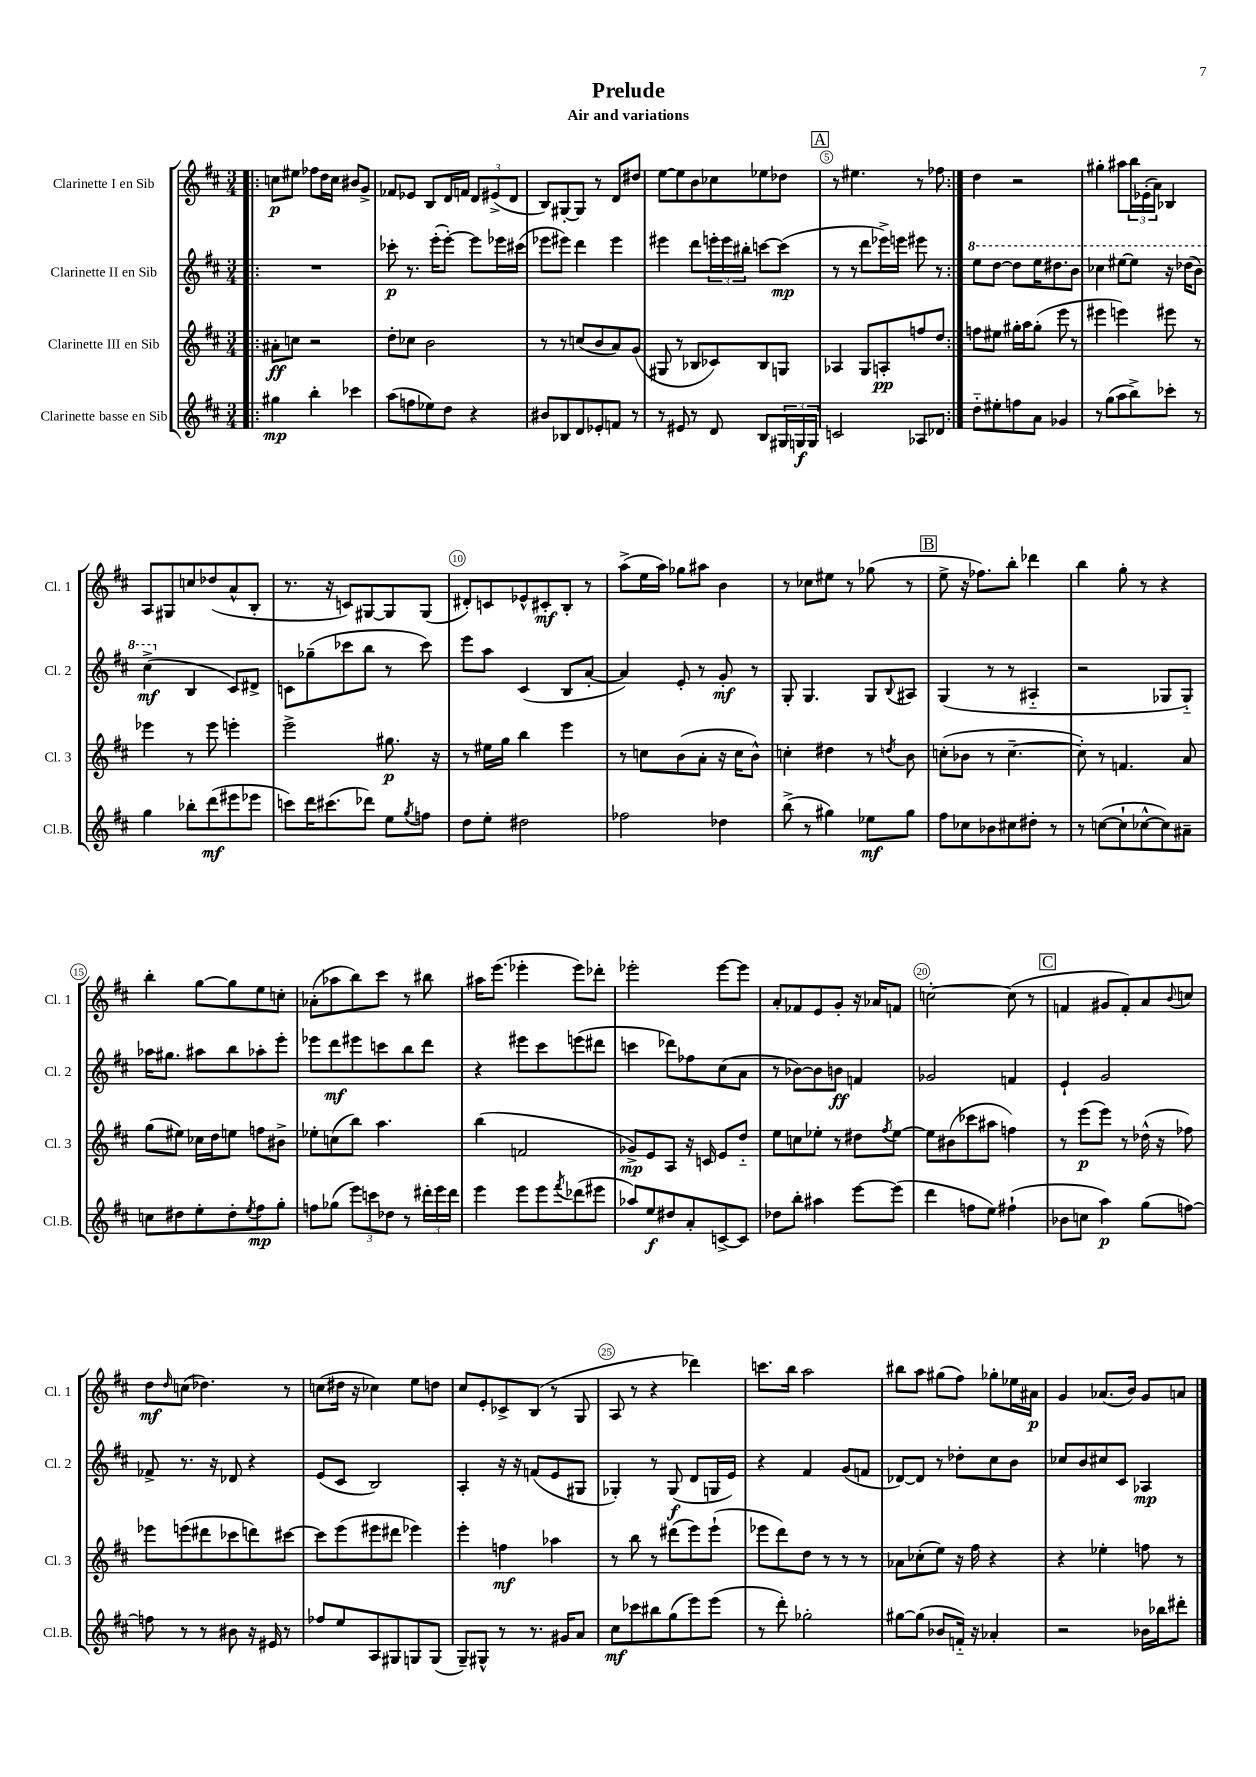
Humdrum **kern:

**kern	**dynam	**kern	**dynam	**kern	**dynam	**kern	**dynam
*part4	*part4	*part3	*part3	*part2	*part2	*part1	*part1
*staff4	*staff4	*staff3	*staff3	*staff2	*staff2	*staff1	*staff1
*I"Clarinette basse en Sib	*	*I"Clarinette III en Sib	*	*I"Clarinette II en Sib	*	*I"Clarinette I en Sib	*
*I'Cl.B.	*	*I'Cl. 3	*	*I'Cl. 2	*	*I'Cl. 1	*
*clefG2	*	*clefG2	*	*clefG2	*	*clefG2	*
*k[f#c#]	*	*k[f#c#]	*	*k[f#c#]	*	*k[f#c#]	*
*M3/4	*	*M3/4	*	*M3/4	*	*M3/4	*
=1!|:	=1!|:	=1!|:	=1!|:	=1!|:	=1!|:	=1!|:	=1!|:
4gg#X\	mp	8a#X'\L	ff	2.r	.	8ccn\L	p
.	.	8ccn\J	.	.	.	8ee#X\J	.
4bb'\	.	2r	.	.	.	8ff-X\L	.
.	.	.	.	.	.	16dd\L	.
.	.	.	.	.	.	16cc\JJ	.
4ccc-X\	.	.	.	.	.	8b#X/L	.
.	.	.	.	.	.	8g^/J	.
=2	=2	=2	=2	=2	=2	=2	=2
(8aa\L	.	8dd'\L	.	8ccc-X'\	p	8f-X/L	.
8ffn\	.	8cc-X\J	.	8.r	.	8e-X/J	.
8ee-X\)	.	2b\	.	.	.	8B/L	.
.	.	.	.	(16eee'\KL	.	.	.
8dd\J	.	.	.	[8eee'\J)	.	16d/L	.
.	.	.	.	.	.	16fn/JJ	.
4r	.	.	.	8eee\L]	.	12d/L	.
.	.	.	.	.	.	(12e#X^/	.
.	.	.	.	16eee-X\L	.	.	.
.	.	.	.	.	.	12d/J	.
.	.	.	.	(16ccc#X\JJ	.	.	.
=3	=3	=3	=3	=3	=3	=3	=3
8b#X/L	.	8r	.	8eee-X\L	.	8B/L)	.
8B-X/	.	8r	.	8eee#X\J)	.	[8G#X'/	.
8d/	.	(8ccn/L	.	4ddd\	.	8G#/J]	.
8e-X'/	.	8b/	.	.	.	8r	.
8fn/J	.	8a/)	.	4eee#\	.	8d/L	.
8r	.	(8g/J	.	.	.	8dd#X/J	.
=4	=4	=4	=4	=4	=4	=4	=4
8r	.	8G#X/	.	4eee#X\	.	[8ee\L	.
8e#X/	.	8r	.	.	.	8ee\]	.
8r	.	8B-X/L	.	8ddd\L	.	8b\	.
8d/	.	8c-X/)	.	24eeen'\L	.	8cc-X\	.
.	.	.	.	24eee\	.	.	.
.	.	.	.	24bb#X'\JJ	.	.	.
8B/L	.	8B-/	.	[8cccn\L	.	8ee-X\	.
24G#X/L	.	8Gn/J	.	(8ccc\J]	mp	8dd-X\J	.
24Gn/	f	.	.	.	.	.	.
24G/JJ	.	.	.	.	.	.	.
!!LO:REH:place=s1:t=A
=5	=5	=5	=5	=5	=5	=5	=5
2cn/	.	4A-X/	.	8r	.	8r	.
.	.	.	.	8r	.	4.ee#X\	.
.	.	8G/L	.	8ddd\L	.	.	.
.	.	8An'/	pp	16eee-X^\L)	.	.	.
.	.	.	.	16eeen\JJ	.	.	.
8A-X/L	.	8ffn/	.	8eee#X\	.	8r	.
8d-X/J	.	8dd/J	.	8r	.	8ff-X\	.
=6:|!	=6:|!	=6:|!	=6:|!	=6:|!	=6:|!	=6:|!	=6:|!
*	*	*	*	*8va	*	*	*
8dd\L	.	8ffn\L	.	8eee\L	.	4dd\	.
8ee#X'\	.	8ee#X\J	.	[8ddd\J	.	.	.
8ffn\	.	16gg#X'\LL	.	8ddd\L]	.	2r	.
.	.	16aa\J	.	.	.	.	.
8a\J	.	(8gg#'\J	.	16eee\K	.	.	.
.	.	.	.	8.ddd#X\	.	.	.
4g-X/	.	8eee\	.	.	.	.	.
.	.	8r	.	8bb\J	.	.	.
=7	=7	=7	=7	=7	=7	=7	=7
8r	.	4eee#X\	.	4ccc-X\	.	4gg#X'\	.
(8gg\L	.	.	.	.	.	.	.
8aa\	.	4eeen\)	.	[8eee#X\L	.	8aa#X\L	.
8bb^\)	.	.	.	8eee#\J]	.	24bb\L	.
.	.	.	.	.	.	(24e-X'\	.
.	.	.	.	.	.	24a\JJ)	.
8ccc-X'\J	.	8eee#X\	.	16r	.	4B-X/	.
.	.	.	.	(16ddd-X\KL	.	.	.
8r	.	8r	.	8bb\J)	.	.	.
!!LO:LB:g=z
=8	=8	=8	=8	=8	=8	=8	=8
4gg\	.	4eee-X\	.	(4ccc#^\	mf	8A/L	.
.	.	.	.	.	.	8G#X/	.
*	*	*	*	*X8va	*	*	*
8bb-X'\L	.	8r	.	4B/	.	8ccn/	.
(8ddd\	mf	8eee-\	.	.	.	(8dd-X/	.
8eee#X\	.	4eeen'\	.	8c#/L)	.	8a^^/	.
8eee-X\J	.	.	.	8d#X^/J	.	8B'/J	.
=9	=9	=9	=9	=9	=9	=9	=9
8cccn\L)	.	2eee^\	.	8cn\L	.	8.r	.
16ddd\K	.	.	.	(8gg-X~\	.	.	.
(8.ccc#X\	.	.	.	.	.	16r	.
.	.	.	.	8ccc-X\	.	8cn/L)	.
8ddd-X\J)	.	.	.	8bb\J	.	[8G#X/	.
8ee\L	.	8.gg#X\	p	8r	.	8G#/]	.
8qgg/	.	.	.	.	.	.	.
8ffn\J	.	.	.	8ccc-\)	.	(8G#/J	.
.	.	16r	.	.	.	.	.
=10	=10	=10	=10	=10	=10	=10	=10
8dd\L	.	8r	.	8eee\L	.	8d#X'/L)	.
8ee'\J	.	16ee#X\LL	.	8aa\J	.	8cn/	.
.	.	16gg\JJ	.	.	.	.	.
2dd#X\	.	4bb\	.	(4c#/	.	8e-X^^/	.
.	.	.	.	.	.	8c#X'/	mf
.	.	4eee\	.	8B/L	.	8B'/J	.
.	.	.	.	[8a'/J	.	8r	.
=11	=11	=11	=11	=11	=11	=11	=11
2ff-X\	.	8r	.	4a/])	.	(8aa^\L	.
.	.	8ccn\L	.	.	.	16ee\L	.
.	.	.	.	.	.	16aa\JJ)	.
.	.	(8b\	.	8e'/	.	8gg-X\L	.
.	.	8a'\J	.	8r	.	8aa#X\J	.
4dd-X\	.	16r	.	8g'/	mf	4b\	.
.	.	16cc\KL	.	.	.	.	.
.	.	8b^^\J)	.	8r	.	.	.
=12	=12	=12	=12	=12	=12	=12	=12
(8bb^\	.	4ccn'\	.	8G'/	.	8r	.
8r	.	.	.	4.G/	.	8cc-X\L	.
4gg#X\)	.	4dd#X\	.	.	.	8ee#X\J	.
.	.	.	.	.	.	8r	.
8ee-X\L	mf	8r	.	8G/L	.	(8gg-X\	.
.	.	8qddn/	.	8qqB/	.	.	.
8gg#\J	.	8b\	.	8A#X/J	.	8r	.
!!LO:REH:place=s1:t=B
=13	=13	=13	=13	=13	=13	=13	=13
8ff#\L	.	(8ccn'\L	.	(4G/	.	8ee^\	.
8cc-X\	.	8b-X\J	.	.	.	16r	.
.	.	.	.	.	.	8.ff-X\L)	.
8b-X\	.	8r	.	8r	.	.	.
8cc#X\	.	[4.cc~\	.	8r	.	8bb'\J	.
8dd#X'\J	.	.	.	4A#X/	.	4ddd-X\	.
8r	.	.	.	.	.	.	.
=14	=14	=14	=14	=14	=14	=14	=14
8r	.	8cc'\])	.	2r	.	4bb\	.
([8ccn\L	.	8r	.	.	.	.	.
8cc`\]	.	4.fn/	.	.	.	8gg'\	.
[8cc-X^^\	.	.	.	.	.	8r	.
8cc-\])	.	.	.	8G-X/L	.	4r	.
8a#X~\J	.	8a/	.	8G-/J)	.	.	.
!!LO:LB:g=z
=15	=15	=15	=15	=15	=15	=15	=15
8ccn\L	.	(8gg\L	.	16aa-X\KL	.	4bb'\	.
.	.	.	.	8.gg#X\J	.	.	.
8dd#X\	.	8ee#X\J)	.	.	.	.	.
8ee'\	.	16cc-X\LL	.	8aa#X\L	.	[8gg\L	.
.	.	16dd\J	.	.	.	.	.
8dd#'\	.	8een\J	.	8bb\	.	8gg\]	.
8qee/	.	.	.	.	.	.	.
8ff#\	mp	8ffn\L	.	8aa-X'\	.	8ee\	.
8gg'\J	.	8b#X^\J	.	8eee'\J	.	8ccn'\J	.
=16	=16	=16	=16	=16	=16	=16	=16
8ffn\L	.	8ee-X'\L	.	8eee-X\L	.	(8a-X'\L	.
(8gg-X\J	.	(8ccn\	.	8ddd\	mf	8aa-X\	.
12eee\L)	.	8bb\J)	.	8eee#X\	.	8bb\)	.
12cccn\	.	.	.	.	.	.	.
.	.	4.aa\	.	8cccn\	.	8ccc#\J	.
12dd-X\J	.	.	.	.	.	.	.
8r	.	.	.	8bb\	.	8r	.
24ddd#X'\LL	.	.	.	8ddd\J	.	8bb#X\	.
24eee\	.	.	.	.	.	.	.
24ddd#\JJ	.	.	.	.	.	.	.
=17	=17	=17	=17	=17	=17	=17	=17
4eee\	.	(4bb\	.	4r	.	16aa#X\KL	.
.	.	.	.	.	.	(8.eee\J	.
8eee\L	.	2fn/	.	8eee#X\L	.	4eee-X'\	.
8eee\	.	.	.	8ccc#\	.	.	.
8qfff#/	.	.	.	.	.	.	.
(8ddd-X\	.	.	.	(8eeen\	.	8eee-\L)	.
8eee#X\J	.	.	.	8ddd#X\J	.	8ddd-X'\J	.
=18	=18	=18	=18	=18	=18	=18	=18
8aa-X/L)	.	8g-X^/L)	mp	4cccn\	.	2eee-X'\	.
8ee/	f	8e/	.	.	.	.	.
8dd#X/	.	8A/J	.	8ddd-X\L)	.	.	.
8a'/	.	16r	.	8ff-X\	.	.	.
.	.	16cn/	.	.	.	.	.
[8cn^/	.	8e/L	.	(8cc#\	.	[8eee-\L	.
8c/J]	.	8dd/J	.	8a\J	.	8eee-\J]	.
=19	=19	=19	=19	=19	=19	=19	=19
8dd-X\L	.	8ee\L	.	8r	.	8a'/L	.
8bb'\J	.	8ccn\	.	[8b-X\L)	.	8f-X/	.
4aa#X\	.	8ee-X'\J	.	8b-\]	.	8e/	.
.	.	8r	.	8bn\J	ff	8g'/J	.
[8eee\L	.	8dd#X\L	.	4fn/	.	16r	.
.	.	.	.	.	.	16a-X/KL	.
.	.	8qff#/	.	.	.	.	.
(8eee\J]	.	[8ee-\J	.	.	.	8fn/J	.
=20	=20	=20	=20	=20	=20	=20	=20
4ddd\	.	8ee-\L]	.	2g-X/	.	[2ccn'\	.
.	.	(8b#X\	.	.	.	.	.
8ffn\L	.	8ccc-X\	.	.	.	.	.
8ee\J)	.	8aa#X\J	.	.	.	.	.
(4ff#X`\	.	4ffn\)	.	4fn/	.	(8cc\]	.
.	.	.	.	.	.	8r	.
!!LO:REH:place=s1:t=C
=21	=21	=21	=21	=21	=21	=21	=21
8b-X\L	.	8r	.	4e`/	.	4fn/	.
8ccn\J	.	(8eee\L	p	.	.	.	.
4aa\)	p	8eee\J)	.	2g/	.	8g#X/L	.
.	.	8r	.	.	.	8f'/)	.
(8gg\L	.	(16dd-X^^\	.	.	.	8a/	.
.	.	16r	.	.	.	.	.
.	.	.	.	.	.	8qqb/	.
[8ffn\J)	.	8ff-X\)	.	.	.	8ccn/J	.
!!LO:LB:g=z
=22	=22	=22	=22	=22	=22	=22	=22
8ffn\]	.	8eee-X\L	.	8f-X^/	.	8dd\L	mf
.	.	.	.	.	.	16qqdd/	.
8r	.	(8eeen\	.	8.r	.	(8ccn\J	.
8r	.	8ddd#X\	.	.	.	4.dd-X\)	.
.	.	.	.	16r	.	.	.
8b#X\	.	8ccc-X\	.	8d-X/	.	.	.
16r	.	8dddn\)	.	4r	.	.	.
16e#X/	.	.	.	.	.	.	.
8r	.	[8ccc#X\J	.	.	.	8r	.
=23	=23	=23	=23	=23	=23	=23	=23
8ff-X/L	.	8ccc#\L]	.	(8e/L	.	(8ccn\L	.
8ee/	.	(8eee\	.	8c#/J	.	16dd#X\Jk	.
.	.	.	.	.	.	16r	.
8A/	.	8eee#X\	.	2B/)	.	4cc-X\)	.
8G#X/	.	8ddd#X\J	.	.	.	.	.
8Gn/	.	4eee-X\)	.	.	.	8ee\L	.
(8G/J	.	.	.	.	.	8ddn\J	.
=24	=24	=24	=24	=24	=24	=24	=24
8G~/L)	.	4eee'\	.	4A'/	.	8cc#/L	.
8G#X^^/J	.	.	.	.	.	8e'/	.
8r	.	4ffn\	mf	16r	.	8c-X^/	.
.	.	.	.	16r	.	.	.
8.r	.	.	.	(8fn/L	.	(8B/J	.
.	.	4aa-X\	.	8e/	.	8r	.
16g#X/KL	.	.	.	.	.	.	.
8a/J	.	.	.	8G#X/J	.	8G/	.
=25	=25	=25	=25	=25	=25	=25	=25
8cc#\L	mf	8r	.	4G-X'/)	.	8A/	.
8ccc-X\	.	8bb\	.	.	.	8r	.
8bb#X\	.	8r	.	8r	.	4r	.
(8gg\	.	(8ddd#X\L	.	(8G-/	f	.	.
8eee\)	.	8eee\)	.	8d/L	.	4ddd-X\)	.
(8eee\J	.	(8eee`\J	.	16Gn/L	.	.	.
.	.	.	.	16e/JJ)	.	.	.
=26	=26	=26	=26	=26	=26	=26	=26
8r	.	8eee-X\L	.	4r	.	8.cccn\L	.
8ddd'\)	.	8ddd\)	.	.	.	.	.
.	.	.	.	.	.	16bb\Jk	.
2gg-X'\	.	8dd\J	.	4f#/	.	2aa\	.
.	.	8r	.	.	.	.	.
.	.	8r	.	(8g/L	.	.	.
.	.	8r	.	8fn/J	.	.	.
=27	=27	=27	=27	=27	=27	=27	=27
[8gg#X\L	.	8a-X\L	.	[8d-X/L)	.	8bb#X\L	.
(8gg#\J]	.	(8cc-X'\	.	8d-/J]	.	8aa\J	.
8b-X/L	.	8ee\J)	.	8r	.	(8gg#X\L	.
16fn/Jk)	.	16r	.	8dd-X'\L	.	8ff#\J)	.
16r	.	16ff#\	.	.	.	.	.
4a-X'/	.	4r	.	8cc#\	.	8gg-X'\L	.
.	.	.	.	8b\J	.	16ee-X\L	.
.	.	.	.	.	.	16a#X\JJ	p
=28	=28	=28	=28	=28	=28	=28	=28
2r	.	4r	.	8cc-X/L	.	4g/	.
.	.	.	.	8b/	.	.	.
.	.	4ee-X'\	.	8cc#X/	.	(8.a-X/L	.
.	.	.	.	8c#/J	.	.	.
.	.	.	.	.	.	16b/Jk)	.
16b-X\LL	.	8ffn\	.	4A-X/	mp	8g/L	.
16bb-X\J	.	.	.	.	.	.	.
8ddd#X'\J	.	8r	.	.	.	8an/J	.
==	==	==	==	==	==	==	==
*-	*-	*-	*-	*-	*-	*-	*-
